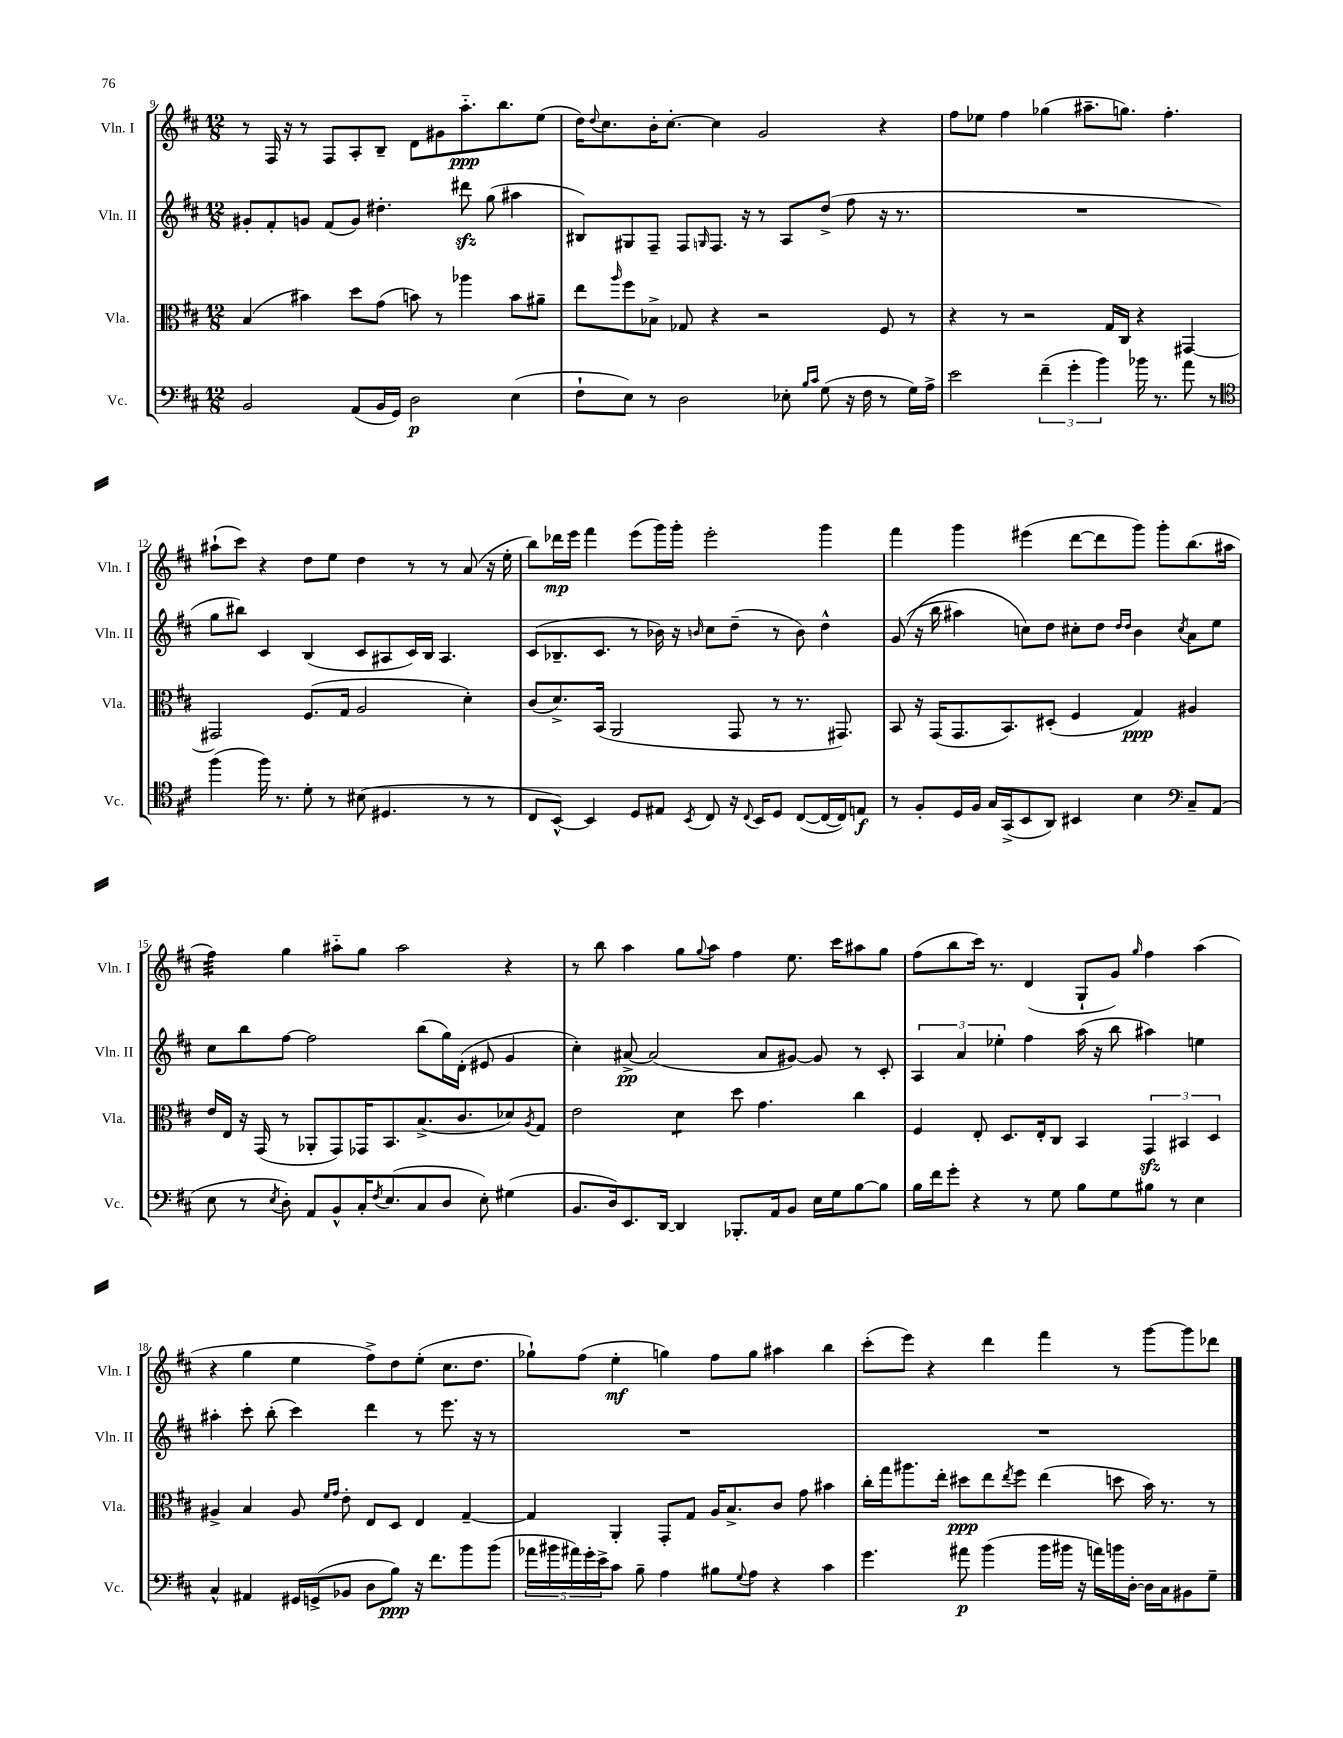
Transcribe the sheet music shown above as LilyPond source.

<<
\new StaffGroup <<
\new Staff = "s0" \with { instrumentName = "Vln. I" shortInstrumentName = "Vln. I" } {
    \clef treble \key d \major \numericTimeSignature \time 12/8
    r8 fis16 r16 r8 fis8 a8-. b8-- d'8 gis'8 a''8.-_\ppp b''8. e''8( |
    d''16) \appoggiatura { d''8 } cis''8. b'16-. cis''8.~-. cis''4 g'2 r4 |
    fis''8 ees''8 fis''4 ges''4( ais''8.-- g''8.) fis''4.-. |
    ais''8-!( cis'''8) r4 d''8 e''8 d''4 r8 r8 a'8( r16 e''16-. |
    b''8) des'''16\mp e'''16 fis'''4 e'''8( g'''16) g'''16-. e'''2-. g'''4 |
    fis'''4 g'''4 eis'''4( d'''8~ d'''8 g'''8) g'''8-. b''8.( ais''16 |
    fis''4:32) g''4 ais''8-_ g''8 ais''2 r4 |
    r8 b''8 a''4 g''8 \appoggiatura { g''8 } a''8 fis''4 e''8. cis'''16 ais''8 g''8 |
    fis''8( b''8 cis'''16) r8. d'4( g8-! g'8) \grace { g''16 } fis''4 a''4( |
    r4 g''4 e''4 fis''8->) d''8 e''8-.( cis''8. d''8. |
    ges''8-!) fis''8( e''4-.\mf g''4) fis''8 g''8 ais''4 b''4 |
    cis'''8-.( e'''8) r4 d'''4 fis'''4 r8 g'''8~ g'''8 des'''8 \bar "|." |
}
\new Staff = "s1" \with { instrumentName = "Vln. II" shortInstrumentName = "Vln. II" } {
    \clef treble \key d \major \numericTimeSignature \time 12/8
    gis'8-. fis'8-. g'8 fis'8( g'8) dis''4.-. dis'''8\sfz g''8( ais''4 |
    bis8) gis8 fis8-- fis8 \grace { g16 } fis8. r16 r8 a8 d''8->( fis''8 r16 r8. |
    R1. |
    g''8 bis''8) cis'4 b4( cis'8 ais8 cis'16) b16 ais4. |
    cis'8( bes8.-- cis'8. r8 bes'16) r16 \grace { b'16 } cis''8 d''8--( r8 b'8) d''4-^ |
    g'8(\( r16 b''16 ais''4) c''8\) d''8 cis''8-. d''8 \grace { d''16 d''16 } b'4 \acciaccatura { cis''8 } a'8 e''8 |
    cis''8 b''8 fis''8~ fis''2 b''8( g''16) d'16-.( eis'8 g'4 |
    cis''4-.) ais'8~->\pp ais'2( ais'8 gis'8~) gis'8 r8 cis'8-. |
    \tuplet 3/2 { a4 a'4 ees''4-. } fis''4 a''16( r16 b''8 ais''4) e''4 |
    ais''4-. cis'''8-. b''8-.( cis'''4) d'''4 r8 e'''8. r16 r8 |
    R1. |
    R1. \bar "|." |
}
\new Staff = "s2" \with { instrumentName = "Vla." shortInstrumentName = "Vla." } {
    \clef alto \key d \major \numericTimeSignature \time 12/8
    b4( bis'4) d''8 g'8( b'8) r8 aes''4 b'8 ais'8-- |
    e''8 \grace { a''16 } fis''8 bes8-> ges8 r4 r2 fis8 r8 |
    r4 r8 r2 g16 cis16 r4 gis,4~ |
    gis,2 fis8.( g16 a2 d'4-.) |
    cis'8( d'8.->) b,16( a,2 g,8 r8 r8. gis,8.) |
    b,8 r16 g,16( g,8. b,8.) dis8-.( fis4 g4\ppp) ais4 |
    e'16 e16 r16 g,16( r8 aes,8-. g,8) ges,16 b,8. b8.->( cis'8. des'8) \acciaccatura { a8 } g8 |
    e'2 d'4:8 d''8 g'4. cis''4 |
    fis4 e8-. d8. e16-. cis8 b,4 \tuplet 3/2 { g,4\sfz bis,4 d4 } |
    ais4-> b4 ais8 \grace { fis'16 g'16 } e'8-. e8 d8 e4 g4~-- |
    g4 a,4-. g,8-. g8 a16 b8.-> cis'8 g'8 bis'4 |
    cis''16-. g''16 ais''8. e''16-. dis''8\ppp e''8 \acciaccatura { e''8 } fis''8 e''4( d''8 b'16) r8. r8 \bar "|." |
}
\new Staff = "s3" \with { instrumentName = "Vc." shortInstrumentName = "Vc." } {
    \clef bass \key d \major \numericTimeSignature \time 12/8
    b,2 a,8( b,16 g,16) d2\p e4( |
    fis8-! e8) r8 d2 ees8-. \grace { b16 cis'16 } g8( r16 fis16 r8 g16) a16-> |
    e'2 \tuplet 3/2 { fis'4--( g'4-. b'4) } bes'16 r8. a'8 r8 |
    \clef tenor fis''4( fis''16) r8. d'8-. r8 bis8( dis4. r8 r8 |
    cis8 b,8~-^) b,4 d8 eis8 \acciaccatura { b,8 } cis8 r16 \appoggiatura { cis8 } b,16 d8 cis8~( cis16~ cis16) e8\f |
    r8 fis8-. d16 fis16 g16 g,16->( b,8 a,8) bis,4 b4 \clef bass cis8-- a,8( |
    e8 r8 \acciaccatura { e8 } d8-.) a,8 b,8-^ cis16-. \acciaccatura { fis8 } e8.( cis8 d8 e8-.) gis4( |
    b,8. d16) e,8. d,16~ d,4 bes,,8.-. a,16 b,8 e16 g16 b8~ b8 |
    b16 fis'16 g'8-. r4 r8 g8 b8 g8 bis8 r8 e4 |
    cis4-^ ais,4 gis,16 g,16->( bes,8 d8 b8\ppp) r16 fis'8. b'8 b'8( |
    \tuplet 5/4 { aes'16 bis'16 ais'16) g'16-. e'16-> } cis'8 b8-- a4 bis8 \appoggiatura { g8 } a8 r4 cis'4 |
    g'4. ais'8\p b'4( b'16 bis'16 r16 a'16) b'16 d16~-. d16 cis16 bis,8 g8-- \bar "|." |
}
>>
>>
\layout { \context { \Score currentBarNumber = #9 } }
